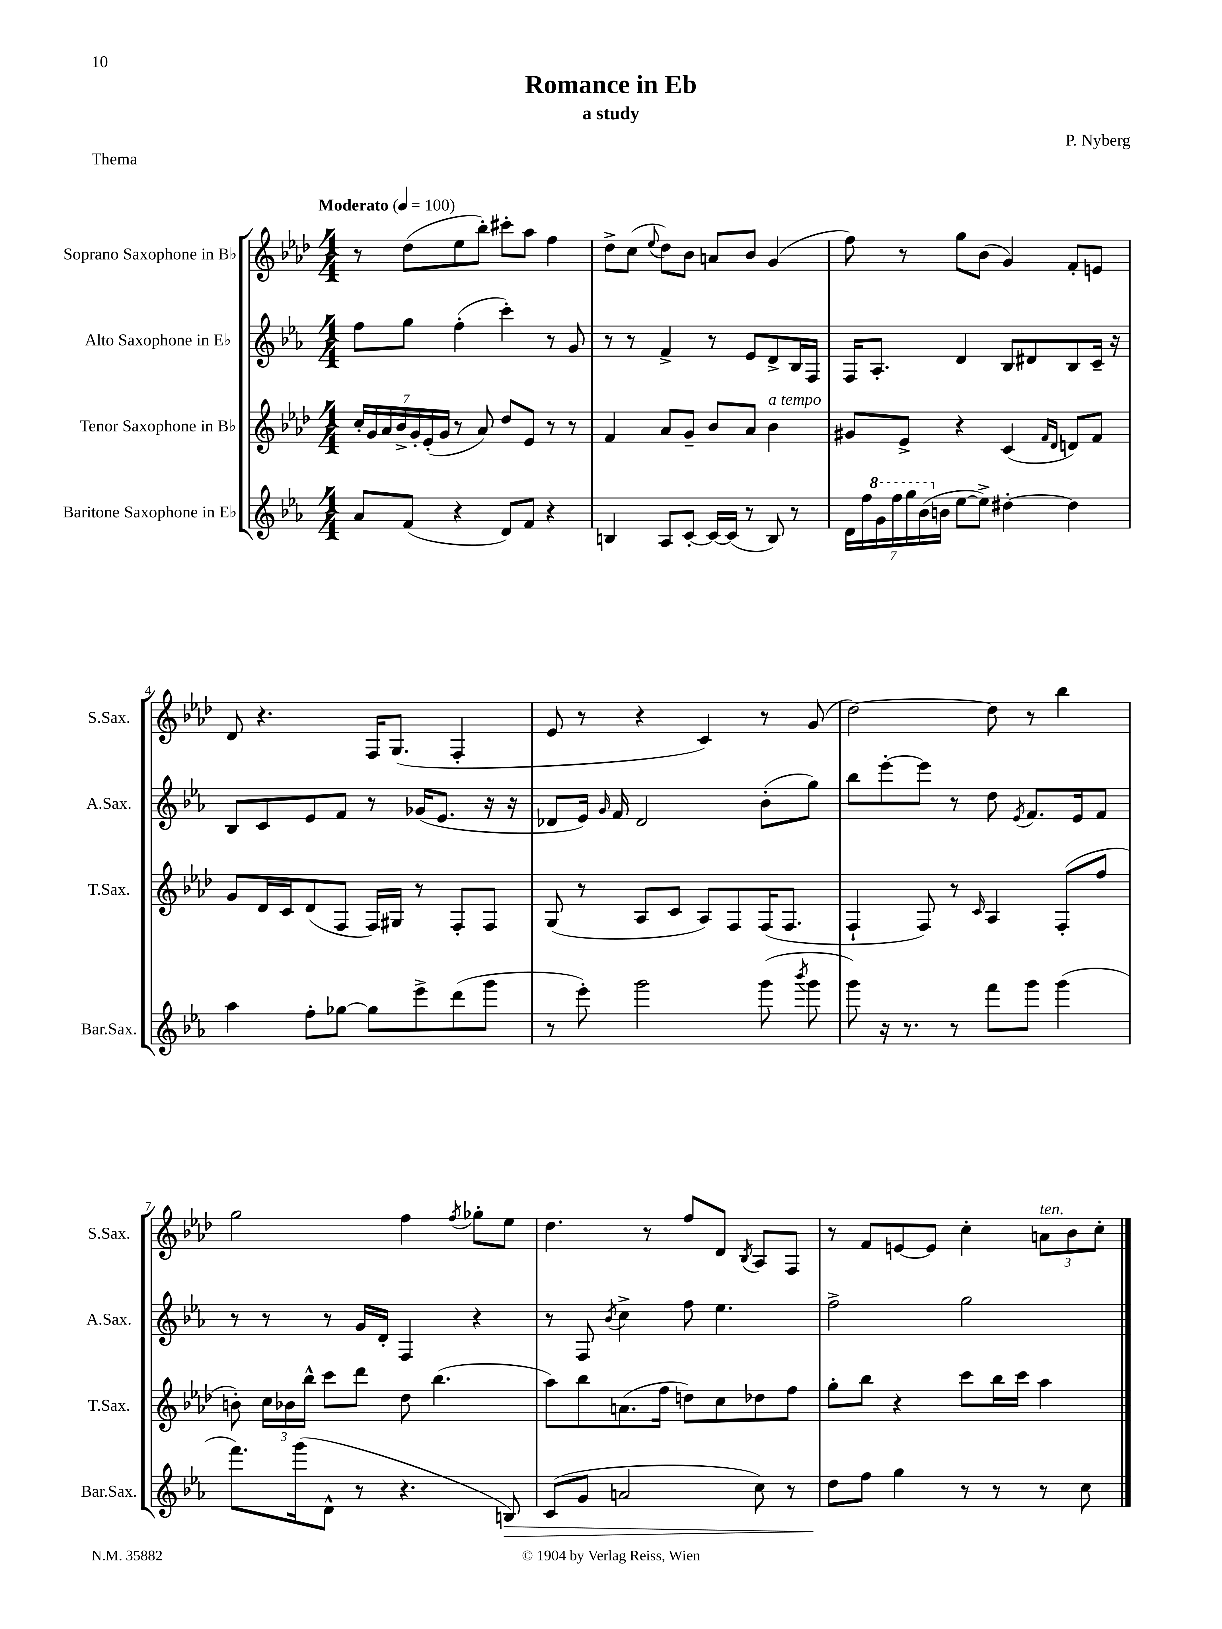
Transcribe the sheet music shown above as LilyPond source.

\header { title = "Romance in Eb" composer = "P. Nyberg" subtitle = "a study" piece = "Thema" }
<<
\new StaffGroup <<
\new Staff = "s0" \with { instrumentName = "Soprano Saxophone in Bb" shortInstrumentName = "S.Sax." } {
    \clef treble \key aes \major \numericTimeSignature \time 4/4 \tempo "Moderato" 4 = 100
    \autoBeamOff r8 des''8[( ees''8 bes''8]-.) cis'''8[-. aes''8] f''4 |
    des''8[-> c''8]( \appoggiatura { ees''8 } des''8[) bes'8] a'8[ bes'8] g'4( |
    f''8) r8 g''8[ bes'8]( g'4) f'8[-. e'8] |
    des'8 r4. f16[ g8.]( f4-. |
    ees'8 r8 r4 c'4) r8 g'8( |
    des''2~) des''8 r8 bes''4 |
    g''2 f''4 \acciaccatura { f''8 } ges''8[-. ees''8] |
    des''4. r8 f''8[ des'8] \acciaccatura { bes8 } aes8[ f8] |
    r8 f'8[ e'8~ e'8] c''4-. \tuplet 3/2 { a'8[^\markup { \italic "ten." } bes'8 c''8]-. } \bar "|." |
}
\new Staff = "s1" \with { instrumentName = "Alto Saxophone in Eb" shortInstrumentName = "A.Sax." } {
    \clef treble \key ees \major \numericTimeSignature \time 4/4
    \autoBeamOff f''8[ g''8] f''4-.( c'''4-.) r8 g'8 |
    r8 r8 f'4-> r8 ees'8[ d'8-> bes16 f16] |
    f16[ aes8.]-. d'4 bes8[ dis'8 bes8 c'16]-- r16 |
    bes8[ c'8 ees'8 f'8] r8 ges'16[( ees'8.] r16 r16 |
    des'8[ ees'16]) \grace { g'16 } f'16 des'2 bes'8[-.( g''8]) |
    bes''8[ ees'''8~-. ees'''8] r8 d''8 \acciaccatura { ees'8 } f'8.[ ees'16 f'8] |
    r8 r8 r8 g'16[ d'16]-. f4 r4 |
    r8 f8 \acciaccatura { bes'8 } c''4-> f''8 ees''4. |
    f''2-> g''2 \bar "|." |
}
\new Staff = "s2" \with { instrumentName = "Tenor Saxophone in Bb" shortInstrumentName = "T.Sax." } {
    \clef treble \key aes \major \numericTimeSignature \time 4/4
    \autoBeamOff \tuplet 7/4 { c''16[-. g'16 aes'16 bes'16-> g'16-. ees'16-.( g'16] } r8 aes'8) des''8[ ees'8] r8 r8 |
    f'4 aes'8[ g'8]-- bes'8[ aes'8] bes'4^\markup { \italic "a tempo" } |
    gis'8[ ees'8]-> r4 c'4( \grace { f'16[ des'16] } d'8[) f'8] |
    g'8[ des'16 c'16 des'8( f8] f16[) gis16] r8 f8[-. f8] |
    g8( r8 aes8[ c'8] aes8[) f8 f16( f8.] |
    f4-! f8) r8 \grace { c'16 } aes4 f8[-.( f''8] |
    b'8-.) \tuplet 3/2 { c''16[ bes'16 bes''16]-^ } c'''8[ des'''8] des''8 bes''4.( |
    aes''8[) bes''8 a'8.( f''16] d''8[) c''8 des''8 f''8] |
    g''8[-. bes''8] r4 c'''8[ bes''16 c'''16] aes''4 \bar "|." |
}
\new Staff = "s3" \with { instrumentName = "Baritone Saxophone in Eb" shortInstrumentName = "Bar.Sax." } {
    \clef treble \key ees \major \numericTimeSignature \time 4/4
    \autoBeamOff aes'8[ f'8]( r4 d'8[) f'8] r4 |
    b4 aes8[ c'8]~-. c'16[~ c'16]( r8 b8) r8 |
    \tuplet 7/4 { d'16[ f''16 \ottava #1 g''16 f'''16 g'''16 bes''16( \ottava #0 b'16] } ees''8[~ ees''8]->) dis''4~-. dis''4 |
    aes''4 f''8[-. ges''8]~ ges''8[ ees'''8-> d'''8( g'''8] |
    r8 ees'''8-.) g'''2 g'''8( \acciaccatura { bes'''8 } g'''8 |
    g'''8) r16 r8. r8 f'''8[ g'''8] g'''4( |
    f'''8.[) g'''16( d'8]-^ r8 r4. b8\>) |
    c'8[( g'8] a'2 c''8) r8 |
    d''8[\! f''8] g''4 r8 r8 r8 c''8 \bar "|." |
}
>>
>>
